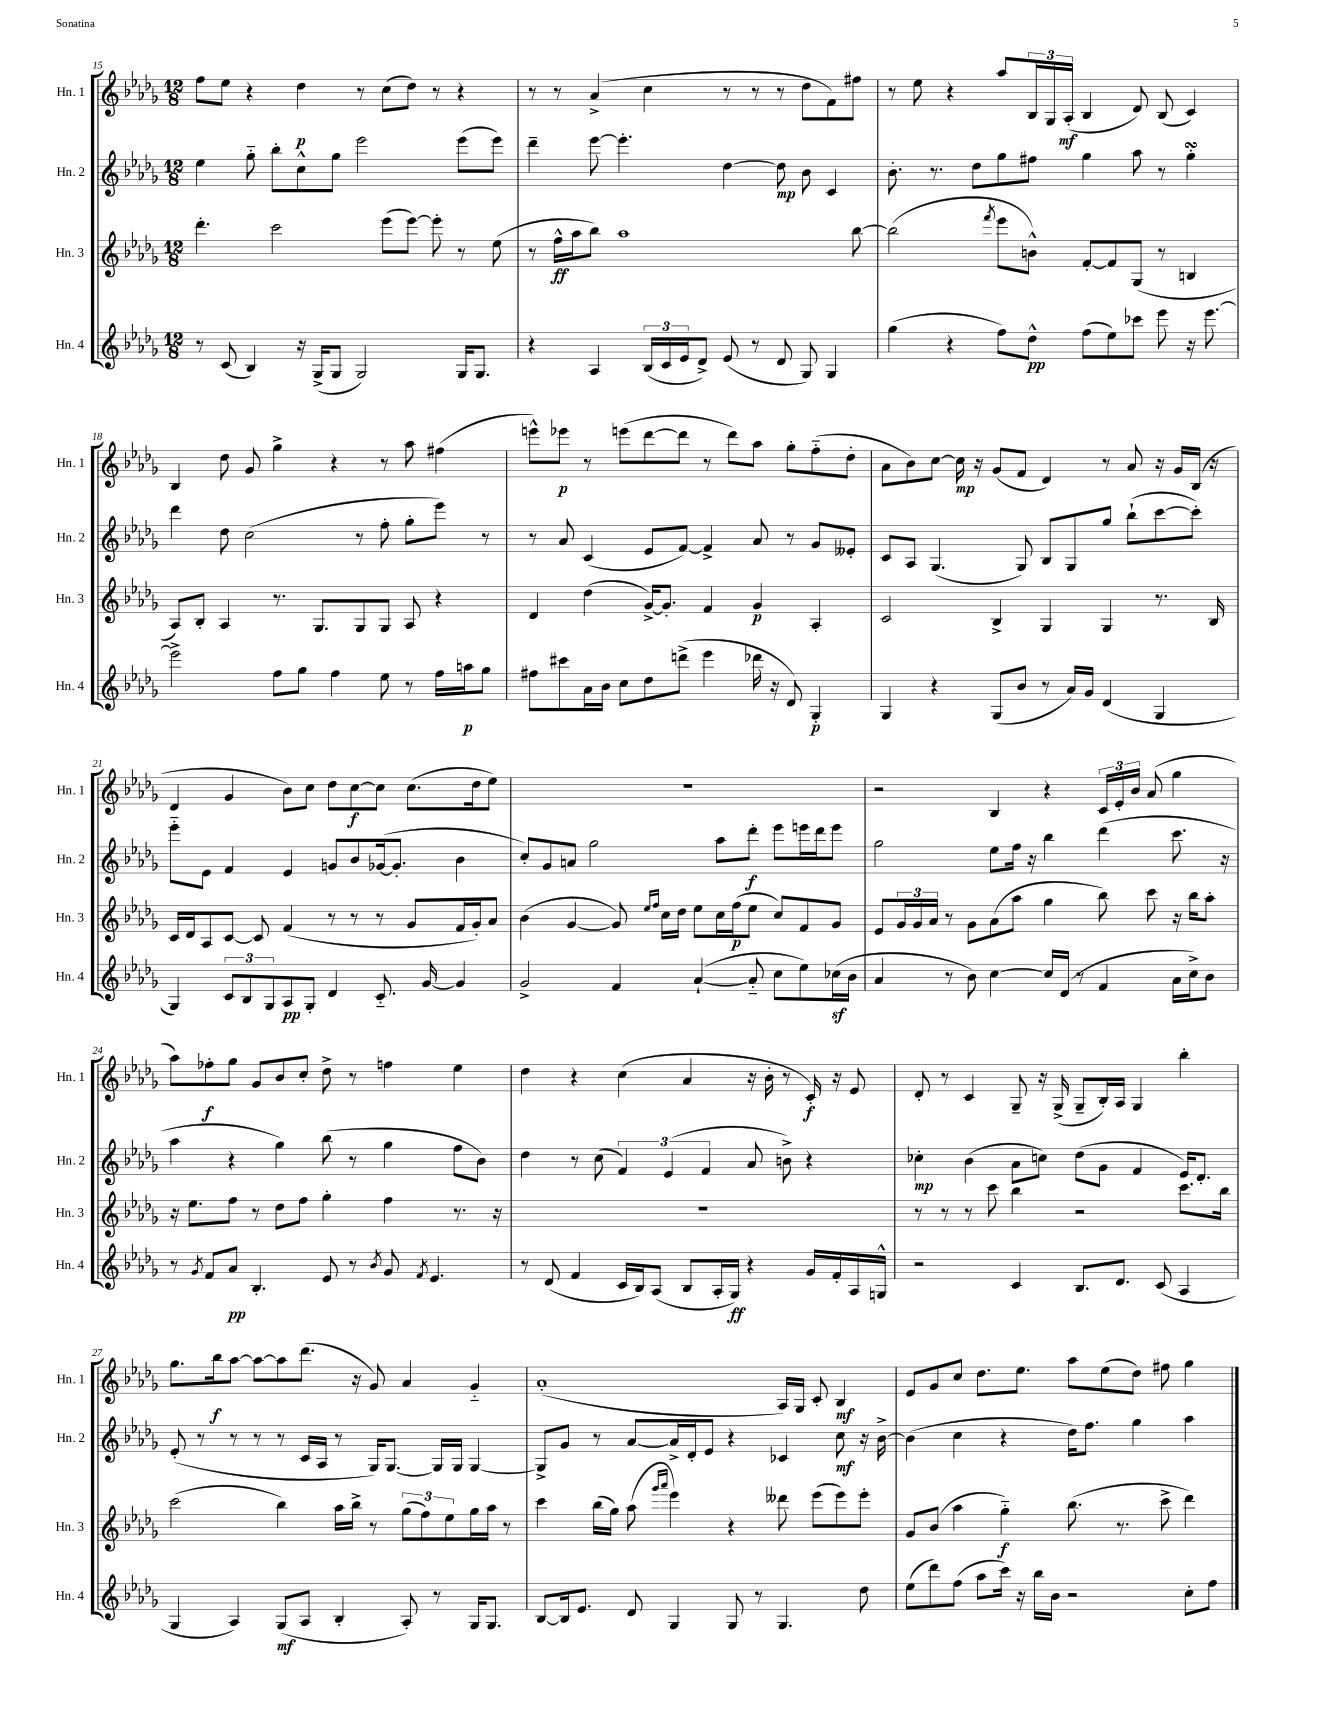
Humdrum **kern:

**kern	**dynam	**kern	**dynam	**kern	**dynam	**kern	**dynam
*part4	*part4	*part3	*part3	*part2	*part2	*part1	*part1
*staff4	*staff4	*staff3	*staff3	*staff2	*staff2	*staff1	*staff1
*I"Hn. 4	*	*I"Hn. 3	*	*I"Hn. 2	*	*I"Hn. 1	*
*I'Hn. 4	*	*I'Hn. 3	*	*I'Hn. 2	*	*I'Hn. 1	*
*clefG2	*	*clefG2	*	*clefG2	*	*clefG2	*
*k[b-e-a-d-g-]	*	*k[b-e-a-d-g-]	*	*k[b-e-a-d-g-]	*	*k[b-e-a-d-g-]	*
*M12/8	*	*M12/8	*	*M12/8	*	*M12/8	*
=15	=15	=15	=15	=15	=15	=15	=15
8r	.	4.ddd-'\	.	4ee-\	.	8ff\L	.
(8c/	.	.	.	.	.	8ee-\J	.
4B-/)	.	.	.	8gg-\	.	4r	.
.	.	2ccc\	.	8bb-'\L	.	.	.
16r	.	.	.	8cc^^\	.	4dd-\	p
(16G-^/KL	.	.	.	.	.	.	.
8G-/J	.	.	.	8gg-\J	.	.	.
2G-/)	.	.	.	2eee-\	.	8r	.
.	.	(8eee-\L	.	.	.	(8cc\L	.
.	.	[8eee-\J)	.	.	.	8dd-\J)	.
.	.	8eee-'\]	.	.	.	8r	.
16G-/KL	.	8r	.	(8eee-\L	.	4r	.
8.G-/J	.	.	.	.	.	.	.
.	.	(8ee-\	.	8eee-\J)	.	.	.
=16	=16	=16	=16	=16	=16	=16	=16
4r	.	8r	.	4ddd-~\	.	8r	.
.	.	16ff^^\LL	ff	.	.	8r	.
.	.	16aa-\J	.	.	.	.	.
4A-/	.	8bb-\J)	.	[8eee-\	.	(4a-^/	.
.	.	1aa-	.	4.eee-'\]	.	.	.
(24B-/LL	.	.	.	.	.	4cc\	.
24c/	.	.	.	.	.	.	.
24e-/J	.	.	.	.	.	.	.
8d-^/J)	.	.	.	.	.	.	.
(8e-/	.	.	.	[4dd-\	.	8r	.
8r	.	.	.	.	.	8r	.
8d-/	.	.	.	8dd-\]	mp	8r	.
8G-/)	.	.	.	8b-\	.	8dd-\L	.
4G-/	.	.	.	4c/	.	8f\)	.
.	.	[8bb-\	.	.	.	8ff#X\J	.
=17	=17	=17	=17	=17	=17	=17	=17
(4gg-\	.	(2bb-\]	.	8.b-'\	.	8r	.
.	.	.	.	.	.	8ee-\	.
.	.	.	.	8.r	.	.	.
4r	.	.	.	.	.	4r	.
.	.	.	.	8dd-\L	.	.	.
.	.	8qfff/	.	.	.	.	.
8ff\L)	.	8eee-\L	.	8gg-\	.	8aa-/L	.
8dd-^^\J	pp	8bn^^\J)	.	8ff#X\J	.	24B-/L	.
.	.	.	.	.	.	24G-/	.
.	.	.	.	.	.	(24A-'/JJ	mf
(8ff\L	.	[8f'/L	.	4gg-\	.	4B-/	.
8ee-\)	.	8f/]	.	.	.	.	.
8ccc-X\J	.	(8G-/J	.	8aa-\	.	8d-/)	.
8eee-\	.	8r	.	8r	.	(8B-/	.
16r	.	4Bn/	.	4gg-sSSs'\	.	4c/)	.
[8.eee-\	.	.	.	.	.	.	.
!!LO:LB:g=z
=18	=18	=18	=18	=18	=18	=18	=18
2eee-^\]	.	8A-/L)	.	4ddd-\	.	4B-/	.
.	.	8B-'/J	.	.	.	.	.
.	.	4A-/	.	8dd-\	.	8dd-\	.
.	.	.	.	(2cc\	.	8g-/	.
8ff\L	.	8.r	.	.	.	4gg-^\	.
8gg-\J	.	.	.	.	.	.	.
.	.	8.G-/L	.	.	.	.	.
4ff\	.	.	.	.	.	4r	.
.	.	8G-/	.	8r	.	.	.
8ee-\	.	8G-/J	.	8ff'\	.	8r	.
8r	.	8A-/	.	8gg-'\L	.	8aa-\	.
16ff\LL	.	4r	.	8eee-\J)	.	(4ff#X\	.
16aan\J	p	.	.	.	.	.	.
8gg-\J	.	.	.	8r	.	.	.
=19	=19	=19	=19	=19	=19	=19	=19
8ff#X\L	.	4d-/	.	8r	.	8eeen^^\L)	.
8ccc#X\	.	.	.	8a-/	.	8eee-X\J	p
16a-\L	.	(4dd-\	.	(4c/	.	8r	.
16b-\JJ	.	.	.	.	.	.	.
8cc\L	.	.	.	.	.	(8eeen\L	.
8dd-\	.	[16g-^/KL)	.	8e-/L	.	[8ddd-\	.
.	.	8.g-'/J]	.	.	.	.	.
(8dddn^\J	.	.	.	[8f/J)	.	8ddd-\J]	.
4eee-\	.	4f/	.	4f^/]	.	8r	.
.	.	.	.	.	.	8ddd-\L)	.
16ddd-X\	.	4g-/	p	8a-/	.	8aa-\J	.
16r	.	.	.	.	.	.	.
8d-/)	.	.	.	8r	.	8gg-'\L	.
4G-'/	p	4A-'/	.	8g-/L	.	(8ff\	.
.	.	.	.	8e--X'/J	.	8dd-'\J	.
=20	=20	=20	=20	=20	=20	=20	=20
4G-/	.	2c/	.	8c/L	.	8a-\L	.
.	.	.	.	8A-/J	.	8b-\)	.
4r	.	.	.	(4.G-/	.	[8cc\J	.
.	.	.	.	.	.	16cc\]	mp
.	.	.	.	.	.	16r	.
(8G-/L	.	4B-^/	.	.	.	(8g-/L	.
8b-/J	.	.	.	8G-/)	.	8f/J	.
8r	.	4G-/	.	8B-/L	.	4d-/)	.
16a-/LL)	.	.	.	8G-/	.	.	.
16g-/JJ	.	.	.	.	.	.	.
(4d-/	.	4G-/	.	8gg-/J	.	8r	.
.	.	.	.	(8bb-`\L	.	8a-/	.
4G-/	.	8.r	.	[8ccc\	.	16r	.
.	.	.	.	.	.	16g-/LL	.
.	.	.	.	8ccc'\J])	.	(16B-/JJ	.
.	.	16B-/	.	.	.	16r	.
!!LO:LB:g=z
=21	=21	=21	=21	=21	=21	=21	=21
4G-/)	.	16c/LL	.	8eee-\L	.	4d-/	.
.	.	16d-/J	.	.	.	.	.
.	.	8A-/	.	8e-\J	.	.	.
12c/L	.	[8c/J	.	4f/	.	4g-/	.
12B-/	.	.	.	.	.	.	.
.	.	8c/]	.	.	.	.	.
12G-/	.	.	.	.	.	.	.
8A-/	pp	(4f/	.	4e-/	.	8b-\L)	.
8G-'/J	.	.	.	.	.	8cc\J	.
4d-/	.	8r	.	8gn/L	.	8dd-\L	.
.	.	8r	.	8b-/	.	[8cc\	f
8.c/	.	8r	.	([16g-X/k	.	8cc\J]	.
.	.	.	.	8.g-'/J]	.	.	.
.	.	8g-/L	.	.	.	(8.cc\L	.
[16g-/	.	.	.	.	.	.	.
4g-/]	.	16f/L	.	4b-\	.	.	.
.	.	16g-'/J)	.	.	.	16dd-\k	.
.	.	8a-/J	.	.	.	8ee-\J)	.
=22	=22	=22	=22	=22	=22	=22	=22
2g-^/	.	(4b-\	.	8cc'/L)	.	1.r	.
.	.	.	.	8g-/	.	.	.
.	.	[4g-/	.	8an/J	.	.	.
.	.	.	.	2gg-\	.	.	.
4f/	.	8g-/])	.	.	.	.	.
.	.	16qqee-/LL	.	.	.	.	.
.	.	16qqff/JJ	.	.	.	.	.
.	.	16cc\LL	.	.	.	.	.
.	.	16dd-\JJ	.	.	.	.	.
([4a-`/	.	8ee-\L	.	.	.	.	.
.	.	16cc\L	.	8aa-\L	.	.	.
.	.	(16ff\J	p	.	.	.	.
8a-/]	.	8ee-\J	.	8ddd-'\J	f	.	.
8cc\L	.	8cc/L)	.	8eee-\L	.	.	.
8ee-\)	.	8f/	.	16eeen\L	.	.	.
.	.	.	.	16ddd-\J	.	.	.
(16cc-Xz\L	.	8g-/J	.	8eee\J	.	.	.
16b-\JJ	.	.	.	.	.	.	.
=23	=23	=23	=23	=23	=23	=23	=23
4a-/	.	8e-/L	.	2gg-\	.	2r	.
.	.	24g-/L	.	.	.	.	.
.	.	24g-/	.	.	.	.	.
.	.	24a-/JJ	.	.	.	.	.
8r	.	8r	.	.	.	.	.
8b-\)	.	8g-\L	.	.	.	.	.
[4cc\	.	(8a-\	.	8ee-\L	.	4B-/	.
.	.	8aa-\J	.	16ff\Jk	.	.	.
.	.	.	.	16r	.	.	.
16cc/LL]	.	4gg-\	.	4bb-\	.	4r	.
(16d-/JJ	.	.	.	.	.	.	.
8r	.	.	.	.	.	.	.
4f/	.	8bb-\)	.	(4ddd-\	.	24c/LL	.
.	.	.	.	.	.	24e-'/	.
.	.	.	.	.	.	24b-/JJ	.
.	.	8ccc\	.	.	.	(8a-/	.
16a-\LL	.	16r	.	8.ccc\	.	4gg-\	.
16cc^\J)	.	16bb-\KL	.	.	.	.	.
8b-\J	.	8aa-'\J	.	.	.	.	.
.	.	.	.	16r	.	.	.
!!LO:LB:g=z
=24	=24	=24	=24	=24	=24	=24	=24
8r	.	16r	.	4aa-\	.	8aa-\L)	.
.	.	8.ee-\L	.	.	.	.	.
8qg-/	.	.	.	.	.	.	.
8f/L	.	.	.	.	.	8ff-X'\	f
8a-/J	pp	8ff\J	.	4r	.	8gg-\J	.
4.B-'/	.	8r	.	.	.	8g-/L	.
.	.	8dd-\L	.	4gg-\)	.	8b-/	.
.	.	8ff\J	.	.	.	8cc'/J	.
8e-/	.	4gg-'\	.	(8bb-\	.	8dd-^\	.
8r	.	.	.	8r	.	8r	.
8qb-/	.	.	.	.	.	.	.
8g-/	.	4ff\	.	4gg-\	.	4ffn\	.
8qf/	.	.	.	.	.	.	.
4.e-/	.	.	.	.	.	.	.
.	.	8.r	.	8ff\L	.	4ee-\	.
.	.	.	.	8b-\J)	.	.	.
.	.	16r	.	.	.	.	.
=25	=25	=25	=25	=25	=25	=25	=25
8r	.	1.r	.	4dd-\	.	4dd-\	.
(8d-/	.	.	.	.	.	.	.
4f/	.	.	.	8r	.	4r	.
.	.	.	.	(8cc\	.	.	.
16c/LL	.	.	.	6f/)	.	(4cc\	.
16B-/J)	.	.	.	.	.	.	.
(8A-/J	.	.	.	.	.	.	.
.	.	.	.	(6e-/	.	.	.
8B-/L	.	.	.	.	.	4a-/	.
.	.	.	.	6f/	.	.	.
16A-'/L	.	.	.	.	.	.	.
16G-/JJ)	ff	.	.	.	.	.	.
4r	.	.	.	8a-/	.	16r	.
.	.	.	.	.	.	16b-'\	.
.	.	.	.	8bn^\)	.	8r	.
16g-/LL	.	.	.	4r	.	16c'/)	f
16f'/	.	.	.	.	.	16r	.
16A-/	.	.	.	.	.	8e-/	.
16Gn^^/JJ	.	.	.	.	.	.	.
=26	=26	=26	=26	=26	=26	=26	=26
2r	.	8r	.	4cc-X'\	mp	8d-'/	.
.	.	8r	.	.	.	8r	.
.	.	8r	.	(4b-\	.	4c/	.
.	.	8ccc\	.	.	.	.	.
4c/	.	4bb-\	.	8a-\L	.	8G-~/	.
.	.	.	.	8ccn\J)	.	16r	.
.	.	.	.	.	.	(16G-^/	.
8.B-/L	.	2r	.	(8dd-\L	.	8G-~/L	.
.	.	.	.	8g-\J	.	16B-'/L)	.
8.d-/J	.	.	.	.	.	16A-/JJ	.
.	.	.	.	4f/	.	4G-/	.
(8c/	.	.	.	.	.	.	.
4A-/	.	8.ccc\L	.	16e-/KL)	.	4bb-'\	.
.	.	.	.	8.d-'/J	.	.	.
.	.	16bb-\Jk	.	.	.	.	.
!!LO:LB:g=z
=27	=27	=27	=27	=27	=27	=27	=27
4G-/	.	(2ccc\	.	(8e-'/	.	8.gg-\L	.
.	.	.	.	8r	.	.	.
.	.	.	.	.	.	16bb-\k	f
4A-/)	.	.	.	8r	.	[8aa-\J	.
.	.	.	.	8r	.	8aa-\L_	.
(8G-/L	mf	4bb-\)	.	8r	.	8aa-\]	.
8A-/J	.	.	.	16c/LL	.	(8.ddd-\J	.
.	.	.	.	16A-/JJ	.	.	.
4B-'/	.	16aa-\LL	.	8r	.	.	.
.	.	16bb-^\JJ	.	.	.	16r	.
.	.	8r	.	16G-/KL)	.	8g-/)	.
.	.	.	.	[8.G-/J	.	.	.
8A-'/)	.	(12gg-\L	.	.	.	4a-/	.
.	.	12ff\)	.	.	.	.	.
8r	.	.	.	16G-/LL]	.	.	.
.	.	12ee-\	.	.	.	.	.
.	.	.	.	16G-/JJ	.	.	.
16G-/KL	.	16gg-\L	.	[4G-/	.	4g-/	.
8.G-/J	.	16aa-\JJ	.	.	.	.	.
.	.	8r	.	.	.	.	.
=28	=28	=28	=28	=28	=28	=28	=28
[8B-/L	.	4ccc\	.	8G-^/L]	.	(1a-'	.
16B-/k]	.	.	.	8g-/J	.	.	.
8.e-/J	.	.	.	.	.	.	.
.	.	(16bb-\LL	.	8r	.	.	.
.	.	16gg-\JJ)	.	.	.	.	.
8d-/	.	(8aa-\	.	[8a-/L	.	.	.
.	.	16qqggg-/LL	.	.	.	.	.
.	.	16qqaaa-/JJ	.	.	.	.	.
4G-/	.	4eee-\)	.	16a-^/L]	.	.	.
.	.	.	.	16d-'/J	.	.	.
.	.	.	.	8e-/J	.	.	.
8G-/	.	4r	.	4r	.	.	.
8r	.	.	.	.	.	.	.
4.G-/	.	8ddd--X\	.	4c-X/	.	16A-/LL)	.
.	.	.	.	.	.	16G-/JJ	.
.	.	(8eee-\L	.	.	.	8c'/	.
.	.	8eee-\)	.	8cc\	mf	4B-/	mf
8dd-\	.	8eee-'\J	.	16r	.	.	.
.	.	.	.	[16b-^\	.	.	.
=29	=29	=29	=29	=29	=29	=29	=29
(8ee-\L	.	8g-/L	.	(4b-\]	.	8e-/L	.
8ddd-\)	.	(8b-/J	.	.	.	8g-/	.
(8ff\J	.	4aa-\	.	4cc\	.	8cc/J	.
8aa-\L	.	.	.	.	.	8.dd-\L	.
16ccc\Jk)	.	4gg-\)	f	4r	.	.	.
16r	.	.	.	.	.	8.ee-\J	.
16bb-\LL	.	.	.	.	.	.	.
16b-\JJ	.	.	.	.	.	.	.
2r	.	(8.bb-\	.	16dd-\KL)	.	8aa-\L	.
.	.	.	.	8.ff\J	.	.	.
.	.	.	.	.	.	(8ee-\	.
.	.	8.r	.	.	.	.	.
.	.	.	.	4gg-\	.	8dd-\J)	.
.	.	8ccc^\	.	.	.	8ff#X\	.
8cc'\L	.	4ddd-\)	.	4aa-\	.	4gg-\	.
8ff\J	.	.	.	.	.	.	.
==	==	==	==	==	==	==	==
*-	*-	*-	*-	*-	*-	*-	*-
